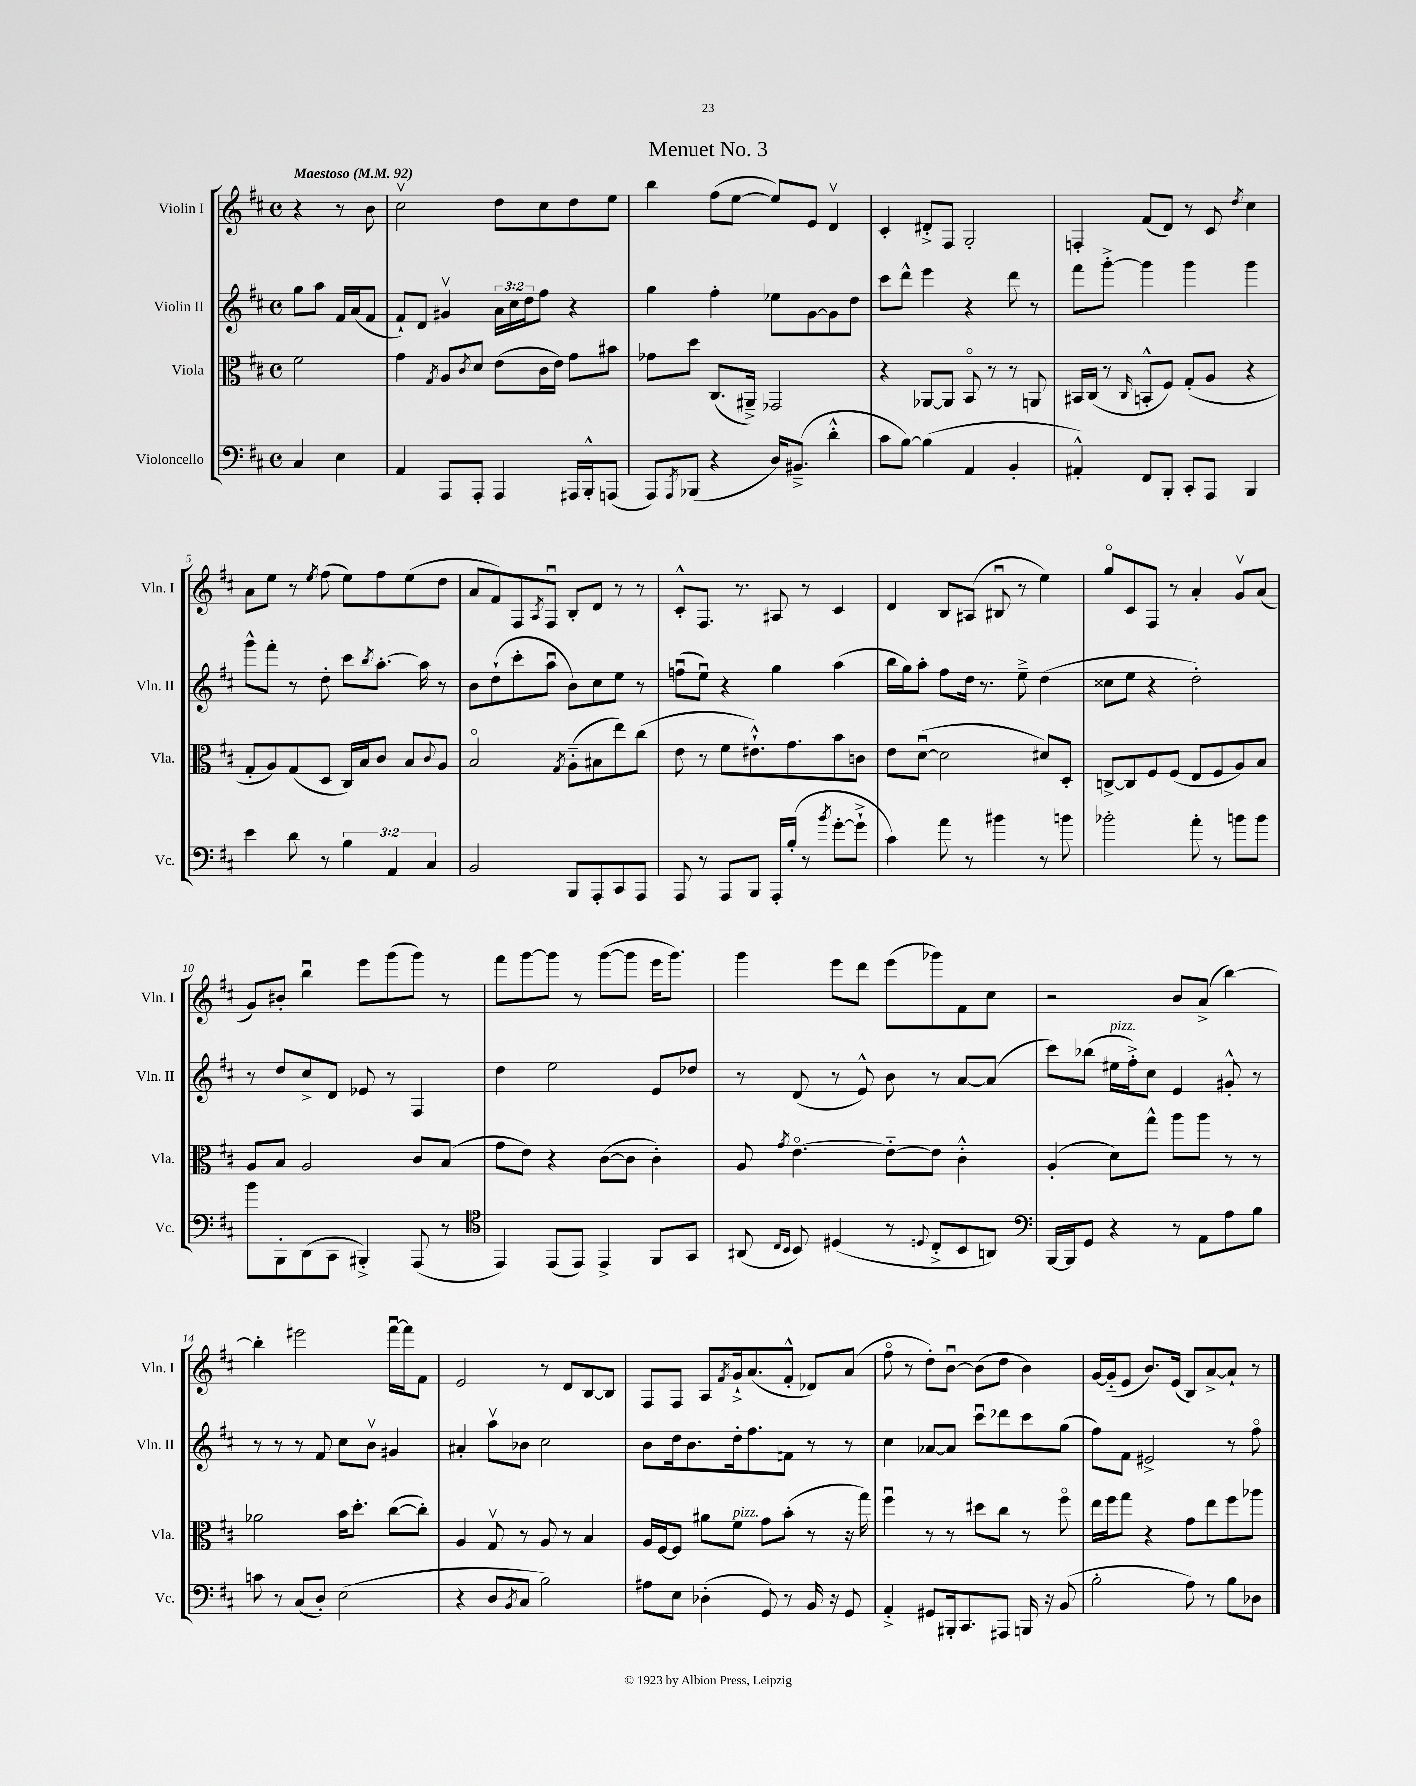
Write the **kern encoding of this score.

**kern	**kern	**kern	**kern
*staff4	*staff3	*staff2	*staff1
*clefF4	*clefC3	*clefG2	*clefG2
*k[f#c#]	*k[f#c#]	*k[f#c#]	*k[f#c#]
*M4/4	*M4/4	*M4/4	*M4/4
*met(c)	*met(c)	*met(c)	*met(c)
*MM92	*MM92	*MM92	*MM92
4C#	2f#	8gg	4r
.	.	8aa	.
4E	.	16f#	8r
.	.	(16a	.
.	.	8f#	8b
=	=	=	=
4AA	4g	8f#`)	2cc#v
.	.	8d	.
.	8qG	.	.
8AAA	8A	4g#v	.
.	8qc#	.	.
8AAA'	8d	.	.
4AAA	(8e	24a	8dd
.	.	24cc#	.
.	.	24dd	.
.	16c#	8ff#	8cc#
.	16e)	.	.
16AAA#	8g	4r	8dd
16BBB'^^	.	.	.
(8AAA	8b#	.	8ee
=	=	=	=
8AAA)	8g-	4gg	4bb
8qAAA	.	.	.
(8BBB-	8dd	.	.
4r	(8.C#	4ff#'	(8ff#
.	.	.	[8ee
.	16AA#~^)	.	.
16D)	2GG-	8ee-	8ee])
(8.BB#~^	.	.	.
.	.	[8g	8e
4d'^^	.	8g]	4dv
.	.	8dd	.
=	=	=	=
8c#	4r	8ccc#	4c#'
[8B)	.	8ddd^^	.
(4B]	[8AA-	4eee	8d#'^
.	8AA-]	.	8F#
4AA	8BBo	4r	2G'
.	8r	.	.
4BB'	8r	8ddd	.
.	8AA	8r	.
=	=	=	=
4AA#'^^)	16BB#	8fff#	4F'
.	(16C#	.	.
.	8r	[8ggg'^	.
.	16qqC#	.	.
8FF#	8BB'^^	4ggg]	(8f#
8BBB'	8F#)	.	8d)
8CC#'	(8G'	4ggg	8r
8AAA	8A	.	8c#
.	.	.	8qdd
4BBB	4r	4ggg	4cc#
=	=	=	=
4e	8G'	8ggg^^	8a
.	8A)	8fff#'	8ee
8d	(8G	8r	8r
.	.	.	8qee
8r	8D	8dd'	(8ff#
6B	16C#)	8ccc#	8ee)
.	16B	.	.
.	.	8qbb	.
.	8c#	[8.aa'	8ff#
6AA	.	.	.
.	8B	.	(8ee
.	.	16aa]	.
6C#	.	.	.
.	8qqc#	.	.
.	8A	8r	8dd
=	=	=	=
2BB	2Bo	8b	8a
.	.	(8dd`	8f#)
.	.	8ccc#'	8F#
.	.	.	8qA
.	.	8aau	8F#u
.	8qG	.	.
8BBB	(8A'~	8b)	8B'
8AAA'	8B#	8cc#	8d
8CC#	8ee)	8ee	8r
8AAA	(8cc#	8r	8r
=	=	=	=
8AAA	8e	(8ffu	8c#'^^
8r	8r	8eeu)	8.F#
8AAA	8f#	4r	.
.	.	.	8.r
8BBB	8.e#`^^)	.	.
16AAA'	.	4gg	8A#
(16B'	8.g	.	.
8r	.	.	8r
8qb	.	.	.
[8g'	8b	(4aa	4c#
8g`^]	8c	.	.
=	=	=	=
4c#)	8e	16bb	4d
.	.	16gg)	.
.	([8du	8aa'	.
8a	2d]	8ff#	8B
8r	.	16dd	(8A#
.	.	8.r	.
4b#	.	.	8B#u
.	.	8ee~^	8r
8r	8d#)	(4dd	4ee)
8b	8D'	.	.
=	=	=	=
2b-'	[8C^	8cc##	8ggo
.	8C]	8ee	8c#
.	8F#	4r	8F#
.	(8F#	.	8r
8a'	8E	2dd')	4a'
8r	8F#	.	.
8b	8A)	.	8gv
8b	8B	.	(8a
=	=	=	=
8b	8A	8r	8g)
8BBB'	8B	8dd	8b#'
(8DD	2A	8cc#^	4bbu
8CC#	.	8d	.
4BBB#'^)	.	8e-	8eee
.	.	8r	(8ggg
(8AAA	8c#	4F#	8ggg)
8r	(8B	.	8r
=	=	=	=
*clefC4	*	*	*
4EE)	8g	4dd	8fff#
.	8e)	.	[8ggg
(8EE	4r	2ee	8ggg]
8EE)	.	.	8r
4EE^	([8c#	.	([8ggg
.	8c#]	.	8ggg]
8FF#	4c#')	8e	16eee
.	.	.	8.ggg)
8GG	.	8dd-	.
=	=	=	=
(8AA#	8A	8r	4ggg
16qqC#	.	.	.
16qqBB	8qg	.	.
8BB)	[4.eo	(8d	.
(4D#	.	8r	8eee
.	.	8e^^)	8ddd
8r	8e'~_	8b	(8eee
8qqD	.	.	.
8C#'^	8e]	8r	8ggg-)
8BB	4c#'^^	[8a	8f#
8AA)	.	(8a]	8cc#
=	=	=	=
*clefF4	*	*	*
[16BBB	(4A'	8ccc#)	2r
16BBB]	.	.	.
8GG	.	(8bb-	.
4r	8d)	16ee#	.
.	.	16ff#'^)	.
.	8gg^^	8cc#	.
8r	8aa	4e	8b
8AA	8aa	.	(8a^
8A	8r	8g#'^^	[4bb)
8B	8r	8r	.
=	=	=	=
8c	2a-	8r	4bb']
8r	.	8r	.
(8C#	.	8r	2eee#
8D')	.	8f#	.
(2E	16b	8cc#	.
.	8.dd'	.	.
.	.	8bv	.
.	([8cc#	4g#	[16fff#u
.	.	.	16fff#]
.	8cc#'])	.	8f#
=	=	=	=
4r	4A	4a#'	2e
8D	8Gv	8aav	.
8qBB	.	.	.
8C#	8r	8b-	.
2B)	8A	2cc#	8r
.	8r	.	8d
.	4B	.	[8B
.	.	.	8B]
=	=	=	=
8A#	16A	8b	8F#
.	[16F#	.	.
8E	8F#]	16dd	8F#
.	.	8.b	.
(4D-'	8a#	.	8A
.	.	.	8qf#
.	8f#	16dd'	16g`^
.	.	8.ff#	(8.a
8GG)	8g	.	.
8r	(8b'	8f	8f#'^^
16BB	8r	8r	8d-)
16r	.	.	.
8GG	16r	8r	(8a
.	16gg)	.	.
=	=	=	=
4AA'^	4ff#u	4cc#	8ff#o
.	.	.	8r
8GG#	8r	[8a-	8dd')
16BBB#'	8r	8a-]	[8bu
8.CC#	.	.	.
.	8dd#	8ccc#u	(8b]
8AAA#	8cc#	8ddd-	8dd
16BBB	8r	8ccc#	4b)
16r	.	.	.
(8BB	8ff#o	(8gg	.
=	=	=	=
2B'	16ee	8ff#)	[16g
.	16ff#	.	(16g'~]
.	8gg	8f#	8e
.	4r	2e#^	8.b)
.	.	.	(16e
8A)	8g	.	8B)
8r	8ee	.	[8a^
8B	8ff#	8r	8a`]
8D-	8aa-	8ff#o	8r
==	==	==	==
*-	*-	*-	*-
